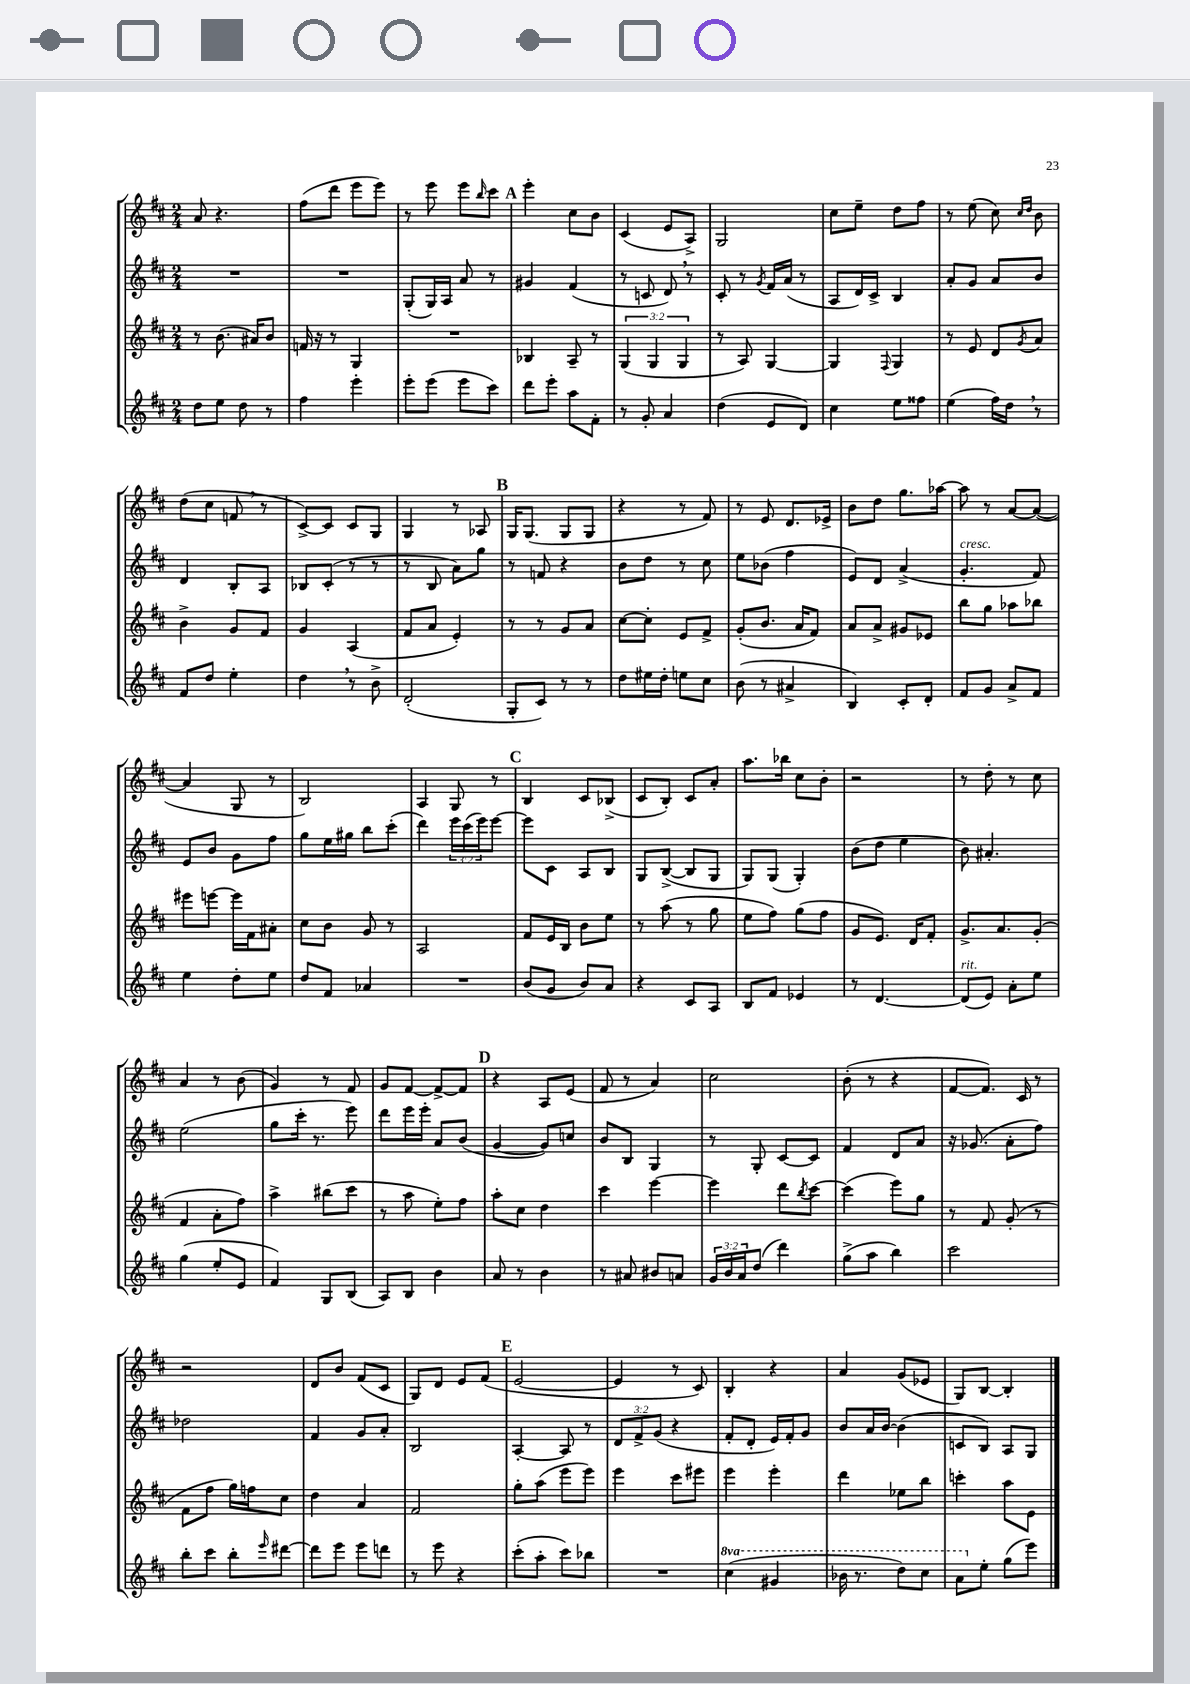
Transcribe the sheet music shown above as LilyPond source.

<<
\new StaffGroup <<
\new Staff = "s0" {
    \clef treble \key d \major \numericTimeSignature \time 2/4
    a'8 r4. |
    fis''8( d'''8 e'''8 e'''8) |
    r8 e'''8 e'''8 \grace { b''16 } cis'''8 |
    \mark \markup { \bold "A" } e'''4-. cis''8 b'8 |
    cis'4( e'8 a8->) |
    g2 |
    cis''8 e''8-- d''8 fis''8 |
    r8 e''8( cis''8) \grace { cis''16 d''16 } b'8 |
    d''8( cis''8 f'8 \breathe r8 |
    cis'8~->) cis'8 cis'8 g8 |
    g4 r8 aes8 |
    \mark \markup { \bold "B" } g16 g8.( g8 g8 |
    r4 r8 fis'8) |
    r8 e'8 d'8. ees'16-> |
    b'8 d''8 g''8. aes''16~ |
    aes''8 r8 a'8~ a'8~( |
    a'4 g8 r8 |
    b2) |
    a4 g8 r8 |
    \mark \markup { \bold "C" } b4 cis'8 bes8->( |
    cis'8 b8-.) cis'8 a'8-. |
    a''8. bes''16 cis''8 b'8-. |
    r2 |
    r8 d''8-. r8 cis''8 |
    a'4 r8 b'8( |
    g'4) r8 fis'8 |
    g'8 fis'8~ fis'8~-> fis'8 |
    \mark \markup { \bold "D" } r4 a8 e'8( |
    fis'8 r8 a'4) |
    cis''2 |
    b'8-.( r8 r4 |
    fis'8~ fis'8.) cis'16 r8 |
    r2 |
    d'8 b'8 fis'8( cis'8 |
    g8) d'8 e'8 fis'8( |
    \mark \markup { \bold "E" } e'2~ |
    e'4 r8 cis'8) |
    b4-. r4 |
    a'4 g'8( ees'8 |
    g8) b8~ b4-. \bar "|." |
}
\new Staff = "s1" {
    \clef treble \key d \major \numericTimeSignature \time 2/4 \override Staff.TupletNumber.text = #tuplet-number::calc-fraction-text
    R2 |
    R2 |
    g8-.( g16) a16 a'8 r8 |
    \mark \markup { \bold "A" } gis'4 fis'4( |
    r8 c'8 d'8) \breathe r8 |
    cis'8-. r8 \acciaccatura { g'8 } fis'16 a'16( r8 |
    a8 d'16) cis'16-> b4 |
    a'8-. g'8 a'8 b'8 |
    d'4 b8-. a8 |
    bes8 cis'8-.( r8 r8 |
    r8 b8 a'8) g''8 |
    \mark \markup { \bold "B" } r8 f'8 r4 |
    b'8 d''8 r8 cis''8 |
    e''8 bes'8( fis''4 |
    e'8) d'8 a'4->( |
    g'4.-.^\markup { \italic "cresc." } fis'8) |
    e'8 b'8 g'8 fis''8 |
    g''8 e''16 gis''16 b''8 cis'''8-.( |
    d'''4) \tuplet 3/2 { e'''16 cis'''16( e'''16) } e'''8~ |
    \mark \markup { \bold "C" } e'''8 cis'8 a8 b8 |
    g8 b8~->( b8 g8 |
    g8) g8( g4-.) |
    b'8( d''8 e''4 |
    b'8) ais'4.-. |
    e''2( |
    g''8 cis'''16-. r8. e'''8) |
    d'''8 e'''16 e'''16-. a'8 b'8( |
    \mark \markup { \bold "D" } g'4~ g'8) c''8 |
    b'8 b8 g4 |
    r8 g8-. cis'8~ cis'8 |
    fis'4 d'8 a'8 |
    r16 ges'8.( a'8-. fis''8) |
    des''2 |
    fis'4 g'8 a'8-. |
    b2 |
    \mark \markup { \bold "E" } a4~-. a8 r8 |
    \tuplet 3/2 { d'8 fis'8-> g'8( } r4 |
    fis'8-. d'8-. e'16) fis'16-. g'8 |
    b'8 a'16 b'16~ b'4( |
    c'8 b8) a8 g8 \bar "|." |
}
\new Staff = "s2" {
    \clef treble \key d \major \numericTimeSignature \time 2/4 \override Staff.TupletNumber.text = #tuplet-number::calc-fraction-text
    r8 b'8.( ais'16) b'8 |
    f'16 r16 r8 g4 |
    R2 |
    \mark \markup { \bold "A" } bes4 a8-- r8 |
    \tuplet 3/2 { g4( g4 g4 } |
    r8 a8) g4~ |
    g4 \appoggiatura { fis8 } g4 |
    r8 e'8 d'8 \acciaccatura { g'8 } a'8 |
    b'4-> g'8 fis'8 |
    g'4 a4( |
    fis'8 a'8 e'4-.) |
    \mark \markup { \bold "B" } r8 r8 g'8 a'8 |
    cis''8~ cis''8-. e'8 fis'8-> |
    g'8-.( b'8. a'16 fis'8) |
    a'8 a'8-> gis'8 ees'8 |
    b''8 g''8 aes''8 bes''8 |
    eis'''8 e'''8~ e'''16 fis'16 ais'8-. |
    cis''8 b'8 g'8 r8 |
    a2 |
    \mark \markup { \bold "C" } fis'8 e'16 b16 b'8 e''8 |
    r8 a''8( r8 g''8 |
    e''8 fis''8) g''8( fis''8 |
    g'8 e'8.) d'16 fis'8-. |
    g'8.-> a'8. g'8-.( |
    fis'4 a'8-. fis''8) |
    a''4-> bis''8( cis'''8 |
    r8 a''8 e''8-.) fis''8 |
    \mark \markup { \bold "D" } a''8-. cis''8 d''4 |
    cis'''4 e'''4~ |
    e'''4 d'''8 \acciaccatura { b''8 } cis'''8~ |
    cis'''4( e'''8) g''8 |
    r8 fis'8 g'8-.( r8 |
    fis'8 fis''8 g''16) f''16 cis''8 |
    d''4 a'4 |
    fis'2 |
    \mark \markup { \bold "E" } g''8-. a''8( e'''8 e'''8) |
    e'''4 cis'''8 eis'''8 |
    e'''4 e'''4-. |
    d'''4 ees''8 b''8 |
    c'''4-. a''8 e'8 \bar "|." |
}
\new Staff = "s3" {
    \clef treble \key d \major \numericTimeSignature \time 2/4 \override Staff.TupletNumber.text = #tuplet-number::calc-fraction-text \set Staff.ottavationMarkups = #ottavation-simple-ordinals
    d''8 e''8 d''8 r8 |
    fis''4 e'''4-. |
    e'''8-. e'''8( e'''8 cis'''8) |
    \mark \markup { \bold "A" } d'''8 e'''8-. a''8 fis'8-. |
    r8 g'8-. a'4 |
    d''4( e'8 d'8) |
    cis''4 e''8 fisis''8 |
    e''4( fis''16) d''16 \breathe r8 |
    fis'8 d''8 e''4-. |
    d''4 \breathe r8 b'8-> |
    d'2-.( |
    \mark \markup { \bold "B" } g8-. cis'8) r8 r8 |
    d''8 eis''16 d''16-. e''8 cis''8 |
    b'8( r8 ais'4-> |
    b4) cis'8-. d'8-. |
    fis'8 g'8 a'8-> fis'8 |
    e''4 d''8-. e''8 |
    d''8 fis'8 aes'4 |
    R2 |
    \mark \markup { \bold "C" } b'8( g'8 b'8) a'8 |
    r4 cis'8 a8 |
    b8 fis'8 ees'4 |
    r8 d'4.~ |
    d'8^\markup { \italic "rit." }( e'8) a'8-. e''8 |
    g''4( e''8-. e'8 |
    fis'4) g8 b8( |
    a8) b8 b'4 |
    \mark \markup { \bold "D" } a'8 r8 b'4 |
    r8 ais'8 bis'8 a'8 |
    \tuplet 3/2 { g'16 b'16 a'16 } d''8( d'''4) |
    g''8->( a''8 b''4) |
    cis'''2 |
    b''8-. cis'''8 b''8-. \grace { e'''16 } dis'''8~ |
    dis'''8 e'''8 e'''8 d'''8 |
    r8 e'''8 r4 |
    \mark \markup { \bold "E" } cis'''8-.( a''8-. cis'''8) bes''8 |
    R2 |
    \ottava #1 cis'''4( gis''4 |
    bes''16 r8. d'''8) cis'''8 |
    a''8 \ottava #0 e''8-. g''8( e'''8) \bar "|." |
}
>>
>>
\layout { \context { \Score \remove "Bar_number_engraver" } }
